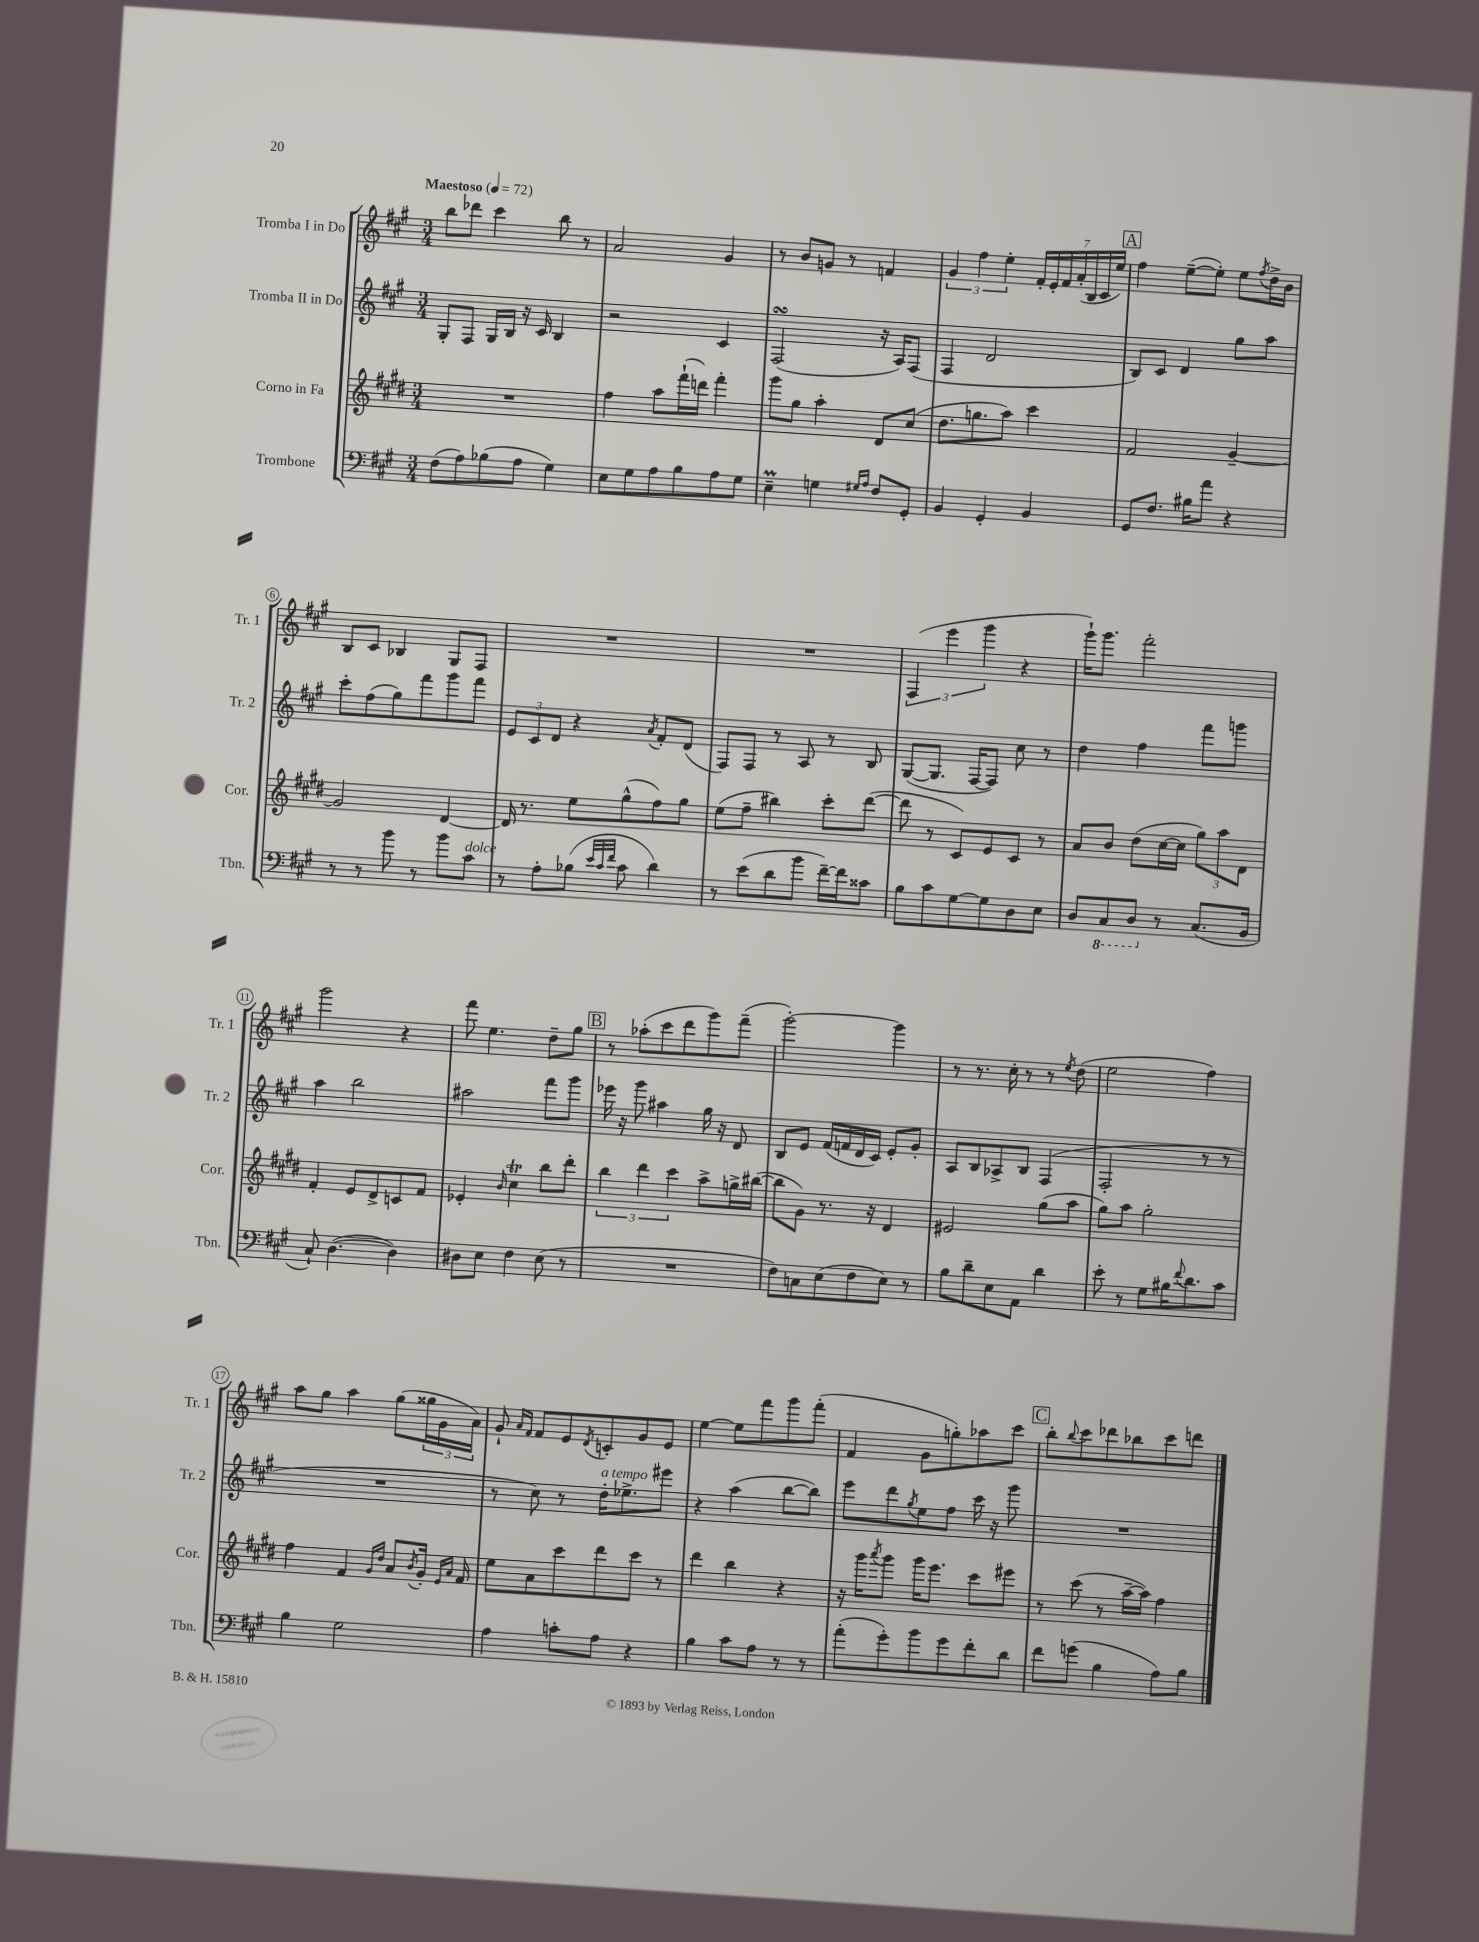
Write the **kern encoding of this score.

**kern	**kern	**kern	**kern
*staff4	*staff3	*staff2	*staff1
*clefF4	*clefG2	*clefG2	*clefG2
*k[f#c#g#]	*k[f#c#g#d#]	*k[f#c#g#]	*k[f#c#g#]
*M3/4	*M3/4	*M3/4	*M3/4
*MM72	*MM72	*MM72	*MM72
(8F#	2.r	8G#'	8bb
8A)	.	8F#	8ddd-
(8B-	.	16G#	4ccc#
.	.	16B	.
8A	.	16r	.
.	.	16c#	.
4G#)	.	4B	8bb
.	.	.	8r
=	=	=	=
8E	4ff#	2r	2a
8G#	.	.	.
8A	8aa	.	.
8B	(16fff#`	.	.
.	16ddd)	.	.
8A	4fff#'	4c#	4g#
8G#	.	.	.
=	=	=	=
4E~	8ggg#	(2F#	8r
.	8gg#	.	8b
4G	4aa'	.	8g
.	.	.	8r
16qqG#	.	.	.
16qqA	.	.	.
8F#	8d#	16r	4f
.	.	16A)	.
8GG#'	(8cc#	(8F#	.
=	=	=	=
4BB	8.dd#	4F#	6g#
.	.	.	6ff#
.	8.gg	.	.
4GG#'	.	2d	.
.	.	.	6ee'
.	8aa)	.	.
4BB	4ccc#	.	28f#'
.	.	.	28e'
.	.	.	28f#
.	.	.	(28a'
.	.	.	28B
.	.	.	28c#
.	.	.	28ee)
=	=	=	=
8GG#	2f#	8B)	4ff#
8.F#	.	8c#	.
.	.	4d	([8ee~
16B#	.	.	.
8a	.	.	8ee'])
4r	[4g#~	8gg#	8ee
.	.	.	8qff#
.	.	8aa	16dd^
.	.	.	16b
=	=	=	=
8r	2g#]	8ccc#'	8B
8r	.	(8ff#	8c#
8b	.	8gg#)	4B-
8r	.	8fff#	.
8b	[4d#	8ggg#	8G#
8c#	.	8fff#	8F#
=	=	=	=
8r	16d#]	12e	2.r
.	8.r	.	.
.	.	12c#	.
8A'	.	.	.
.	.	12d	.
(8B-	8ee	4r	.
32qqe	.	.	.
32qqc#	.	.	.
32qqf#	.	.	.
8c#	(8gg#^^	.	.
.	.	8qa	.
4d)	8ff#)	8f#'	.
.	8gg#	(8d	.
=	=	=	=
8r	(8ee	8F#)	2.r
(8e	8ff#~	8F#	.
8d	4bb#)	8r	.
8b	.	8A	.
[16f#~)	8ccc#'	8r	.
16f#]	.	.	.
8c##	([8ddd#	8B	.
=	=	=	=
8B	8ddd#]	([8G#	(6F#
8c#	8r	8.G#]	.
.	.	.	6eee
[8G#	8c#)	.	.
.	.	[16F#	.
.	.	.	6ggg#
8G#]	8e	8F#])	.
8D	8c#	8cc#	4r
8E	8r	8r	.
=	=	=	=
8D	8a	4dd	16ggg#`)
.	.	.	8.ggg#
8CC#	8b	.	.
8DD	(8dd#	4ff#	2fff#'
8r	[16cc#	.	.
.	16cc#]	.	.
(8.C#	12gg#)	8fff#	.
.	12aa	.	.
.	.	8ggg	.
.	12d#	.	.
16BB	.	.	.
=	=	=	=
8C#`)	4f#'	4aa	2ggg#
([4.D	.	.	.
.	8e	2bb	.
.	8d#^	.	.
4D])	8c	.	4r
.	8f#	.	.
=	=	=	=
8D#	4e-'	2aa#	8fff#
8E	.	.	4.ee
.	16qqb	.	.
4F#	4cc#	.	.
(8E	8bb	8fff#	8dd~
8r	8ddd#'	8ggg#	8gg#
=	=	=	=
2.r	6bb	16eee-	8r
.	.	16r	.
.	.	8ggg#	(8aa-'
.	6ddd#	.	.
.	.	4aa#	8ccc#
.	6ccc#	.	.
.	.	.	8ddd
.	8aa^	16gg#	8ggg#)
.	.	16r	.
.	16gg^	8d	(8fff#~
.	([16bb#	.	.
=	=	=	=
8F#)	8bb#]	8B	[2ggg#')
8C	8g#)	8e	.
(8E	8.r	(16f#	.
.	.	16f	.
8F#	.	16d	.
.	16r	16c#)	.
8E)	4d#	8e'	4ggg#]
8r	.	8g#'	.
=	=	=	=
8B	2e#	8A	8r
8d~	.	8B	8.r
8E	.	8A-^	.
.	.	.	16cc#'
8AA	.	8B	8r
4d	(8gg#	(4F#	8r
.	.	.	8qee
.	8aa	.	(8dd
=	=	=	=
8e'	8gg#)	2F#'	2ee
8r	8aa	.	.
8G#	2gg#'	.	.
16B#	.	.	.
8qqf#	.	.	.
8.d	.	.	.
.	.	8r	4ff#)
8c#	.	8r	.
=	=	=	=
4B	4ff#	2.r	8aa
.	.	.	8gg#
2G#	4f#	.	4aa
.	16qqg#	.	.
.	16qqdd#	.	.
.	8a	.	(8gg#
.	8qb	.	.
.	16g#'	.	24gg##
.	.	.	24g#
.	16qqe	.	.
.	16qqa	.	.
.	16f#	.	.
.	.	.	24a)
=	=	=	=
4A	8ee	8r	8g#`
.	.	.	16qqa
.	.	.	16qqf#
.	8a	8cc#)	8f#
8c'	8ccc#	8r	8e
.	.	.	8qd
8A	8ddd#	16dd'	8c'
.	.	8.ee-^	.
4r	8ccc#	.	8g#
.	8r	8eee#	8e
=	=	=	=
4B	4ddd#	4r	[4ee
8c#	4bb	(4aa	8ee]
8A	.	.	8fff#
8r	4r	[8bb	8ggg#
8r	.	8bb])	(8fff#'
=	=	=	=
(8a'	16r	8eee	4f#
.	16ggg#	.	.
.	8qaaa	.	.
8g#')	8ggg#	8ddd	.
.	.	8qgg#	.
8b	16ggg#	8ee	8g#
.	8.eee	.	.
8g#	.	8ff#	8gg')
8f#'	8ccc#	16ccc#	8aa-
.	.	16r	.
8d	8eee#	8ggg#	8ccc#
=	=	=	=
8f#	8r	2.r	8bb'
.	.	.	8qqbb
(8g	(8ccc#	.	8ccc#
4B	8r	.	8ddd-
.	[16aa~	.	8bb-
.	16aa])	.	.
8A)	4ff#	.	8ccc#
8B	.	.	8ddd
==	==	==	==
*-	*-	*-	*-
